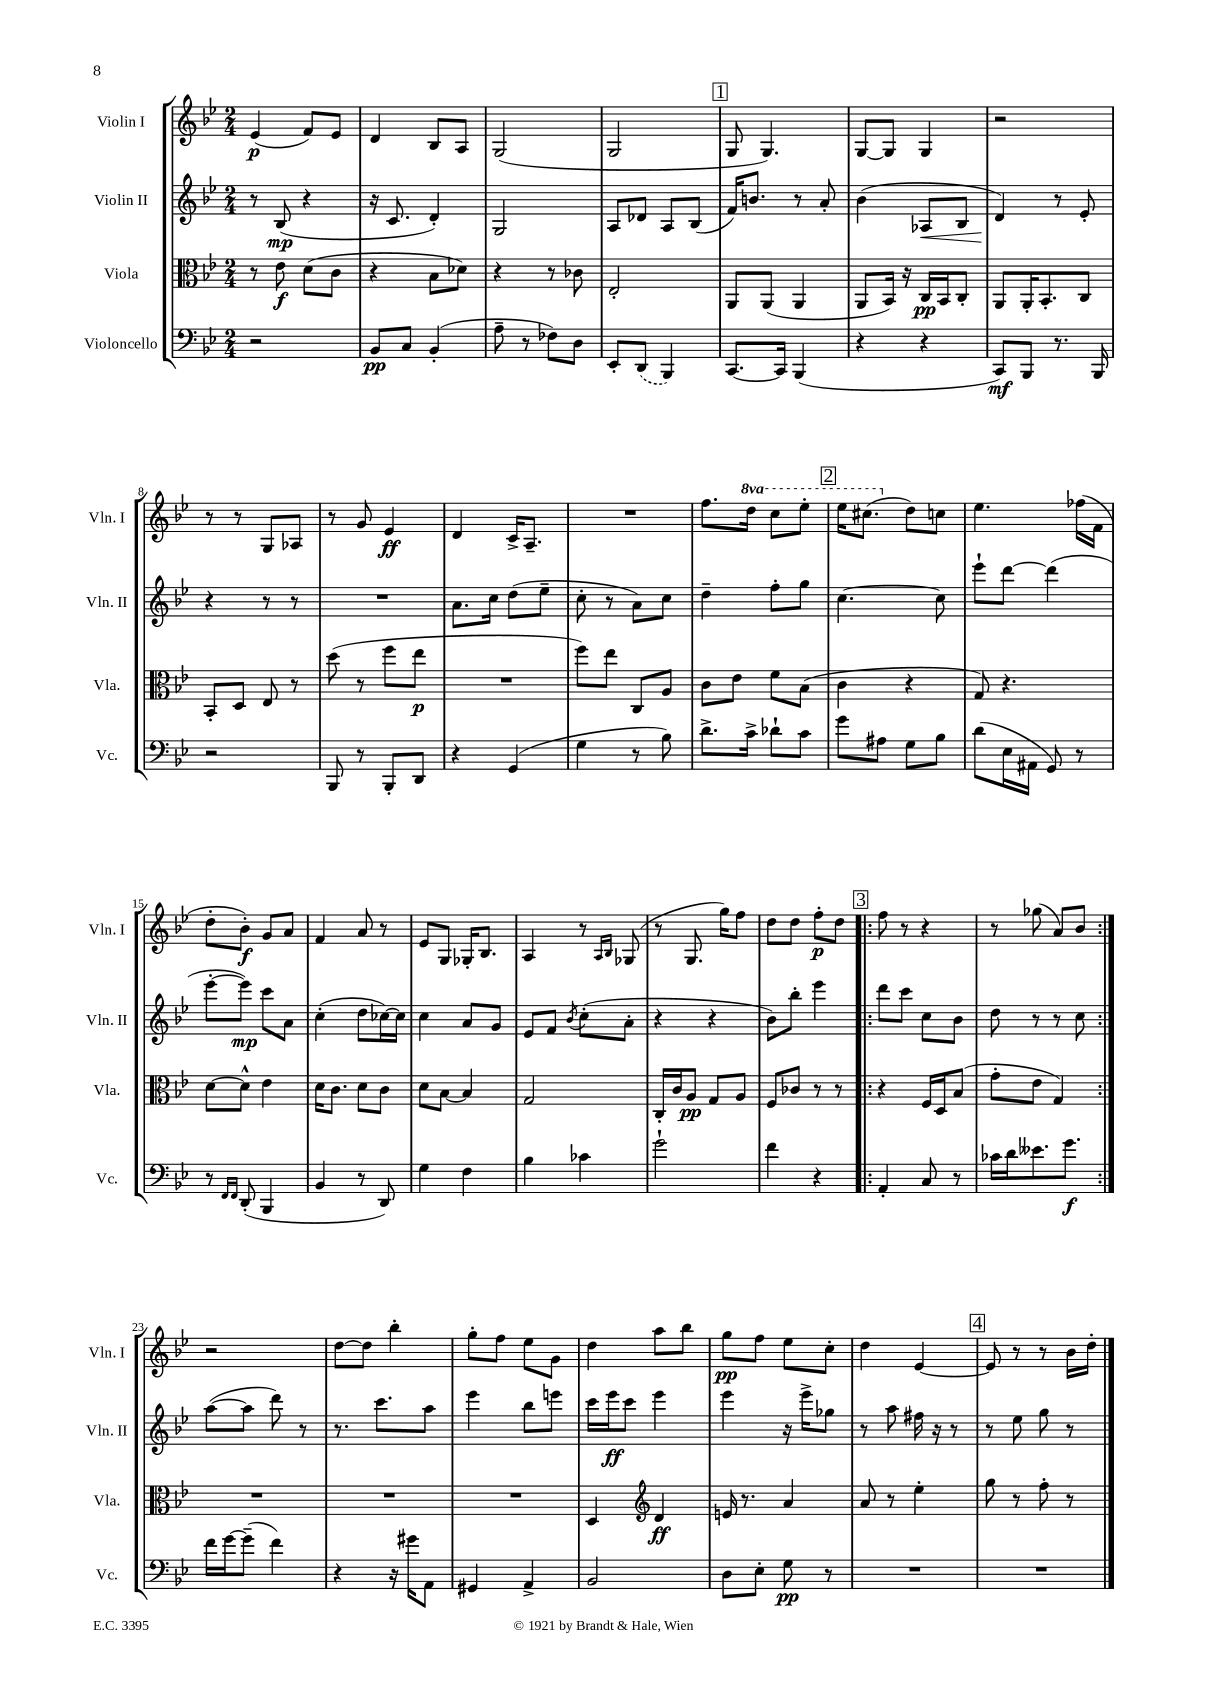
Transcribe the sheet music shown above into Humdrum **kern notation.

**kern	**kern	**kern	**kern
*staff4	*staff3	*staff2	*staff1
*clefF4	*clefC3	*clefG2	*clefG2
*k[b-e-]	*k[b-e-]	*k[b-e-]	*k[b-e-]
*M2/4	*M2/4	*M2/4	*M2/4
2r	8r	8r	(4e-
.	8e-	(8B-	.
.	(8d	4r	8f)
.	8c	.	8e-
=	=	=	=
8BB-	4r	16r	4d
.	.	8.c	.
8C	.	.	.
(4BB-'	8B-	4d')	8B-
.	8d-)	.	8A
=	=	=	=
8A~	4r	2G	(2G
8r	.	.	.
8F-)	8r	.	.
8D	8c-	.	.
=	=	=	=
8EE-'	2E-'	8A	2G
(8DD	.	8d-	.
4BBB-)	.	8A	.
.	.	(8B-	.
=	=	=	=
[8.CC	8AA	16f)	8G
.	.	8.b	.
.	(8AA	.	4.G)
16CC]	.	.	.
(4BBB-	4AA	8r	.
.	.	8a'	.
=	=	=	=
4r	8AA	(4b-	[8G
.	16BB-)	.	8G]
.	16r	.	.
4r	16C	8A-	4G
.	16BB-	.	.
.	8C'	8B-	.
=	=	=	=
8CC)	8AA	4d)	2r
8BBB-	16AA'	.	.
.	8.BB-'	.	.
8.r	.	8r	.
.	8C	8e-'	.
16BBB-	.	.	.
=	=	=	=
2r	8BB-'	4r	8r
.	8D	.	8r
.	8E-	8r	8G
.	8r	8r	8A-
=	=	=	=
8BBB-	(8dd	2r	8r
8r	8r	.	8g
8BBB-'	8ff	.	4e-
8DD	8ee-	.	.
=	=	=	=
4r	2r	8.a	4d
.	.	16cc	.
(4GG	.	(8dd	16c^
.	.	.	8.A~
.	.	8ee-~	.
=	=	=	=
4G	8ff)	8cc'	2r
.	8ee-	8r	.
8r	8C	8a)	.
8B-)	8A	8cc	.
=	=	=	=
8.d^	8c	4dd~	8.ff
.	8e-	.	.
16c^	.	.	16ddd
8d-`	8f	8ff'	8ccc
8c	(8B-	8gg	8eee-'
=	=	=	=
8g	4c	[4.cc	16eee-
.	.	.	(8.ccc#
8A#	.	.	.
8G	4r	.	8dd)
8B-	.	8cc]	8cc
=	=	=	=
(8d	8G)	8eee-`	4.ee-
16E-	4.r	[8ddd	.
16AA#	.	.	.
8GG)	.	(4ddd]	.
8r	.	.	(16ff-
.	.	.	16f
=	=	=	=
8r	[8d	[8eee-'	8dd'
16qqFF	.	.	.
16qqFF	.	.	.
(8DD'	8d^^]	8eee-])	8b-')
4BBB-	4e-	8ccc	8g
.	.	8a	8a
=	=	=	=
4BB-	16d	(4cc'	4f
.	8.c	.	.
8r	8d	8dd	8a
8DD)	8c	[16cc-)	8r
.	.	16cc-]	.
=	=	=	=
4G	8d	4cc	8e-
.	[8B-	.	8G
4F	4B-]	8a	16G-'
.	.	.	8.B-
.	.	8g	.
=	=	=	=
4B-	2G	8e-	4A
.	.	8f	.
.	.	8qb-	.
4c-	.	(8cc'	8r
.	.	.	16qqA
.	.	.	16qqB-
.	.	8a'	(8G-
=	=	=	=
2g`	16C'	4r	8r
.	16c	.	.
.	8A	.	8.G
.	8G	4r	.
.	.	.	16gg)
.	8A	.	8ff
=	=	=	=
4f	8F	8b-)	8dd
.	8c-	8bb-'	8dd
4r	8r	4eee-	8ff'
.	8r	.	8dd
=!|:	=!|:	=!|:	=!|:
4AA'	4r	8ddd	8ff
.	.	8ccc	8r
8C	16F	8cc	4r
.	16D	.	.
8r	(8B-	8b-	.
=	=	=	=
16c-	8g'	8dd	8r
16d	.	.	.
8.e--	8e-	8r	(8gg-
.	4G)	8r	8a)
8.g	.	.	.
.	.	8cc	8b-
=:|!	=:|!	=:|!	=:|!
16f	2r	([8aa	2r
[16g	.	.	.
(8g~]	.	8aa]	.
4f)	.	8ddd)	.
.	.	8r	.
=	=	=	=
4r	2r	8.r	[8dd
.	.	.	8dd]
.	.	8.ccc	.
16r	.	.	4bb-'
16g#	.	.	.
8AA	.	8aa	.
=	=	=	=
4GG#	2r	4eee-	8gg'
.	.	.	8ff
4AA^	.	8bb-	8ee-
.	.	8eee	8g
=	=	=	=
2BB-	4D	16ccc	4dd
.	.	16eee-	.
.	.	8ccc	.
*	*clefG2	*	*
.	4d	4eee-	8aa
.	.	.	8bb-
=	=	=	=
8D	16e	4eee-	8gg
.	8.r	.	.
8E-'	.	.	8ff
8G	4a	16r	8ee-
.	.	16eee-^	.
8r	.	8gg-	8cc'
=	=	=	=
2r	8a	8r	4dd
.	8r	8aa	.
.	4ee-'	16ff#	[4e-
.	.	16r	.
.	.	8r	.
=	=	=	=
2r	8gg	8r	8e-]
.	8r	8ee-	8r
.	8ff'	8gg	8r
.	8r	8r	16b-
.	.	.	16dd'
==	==	==	==
*-	*-	*-	*-
